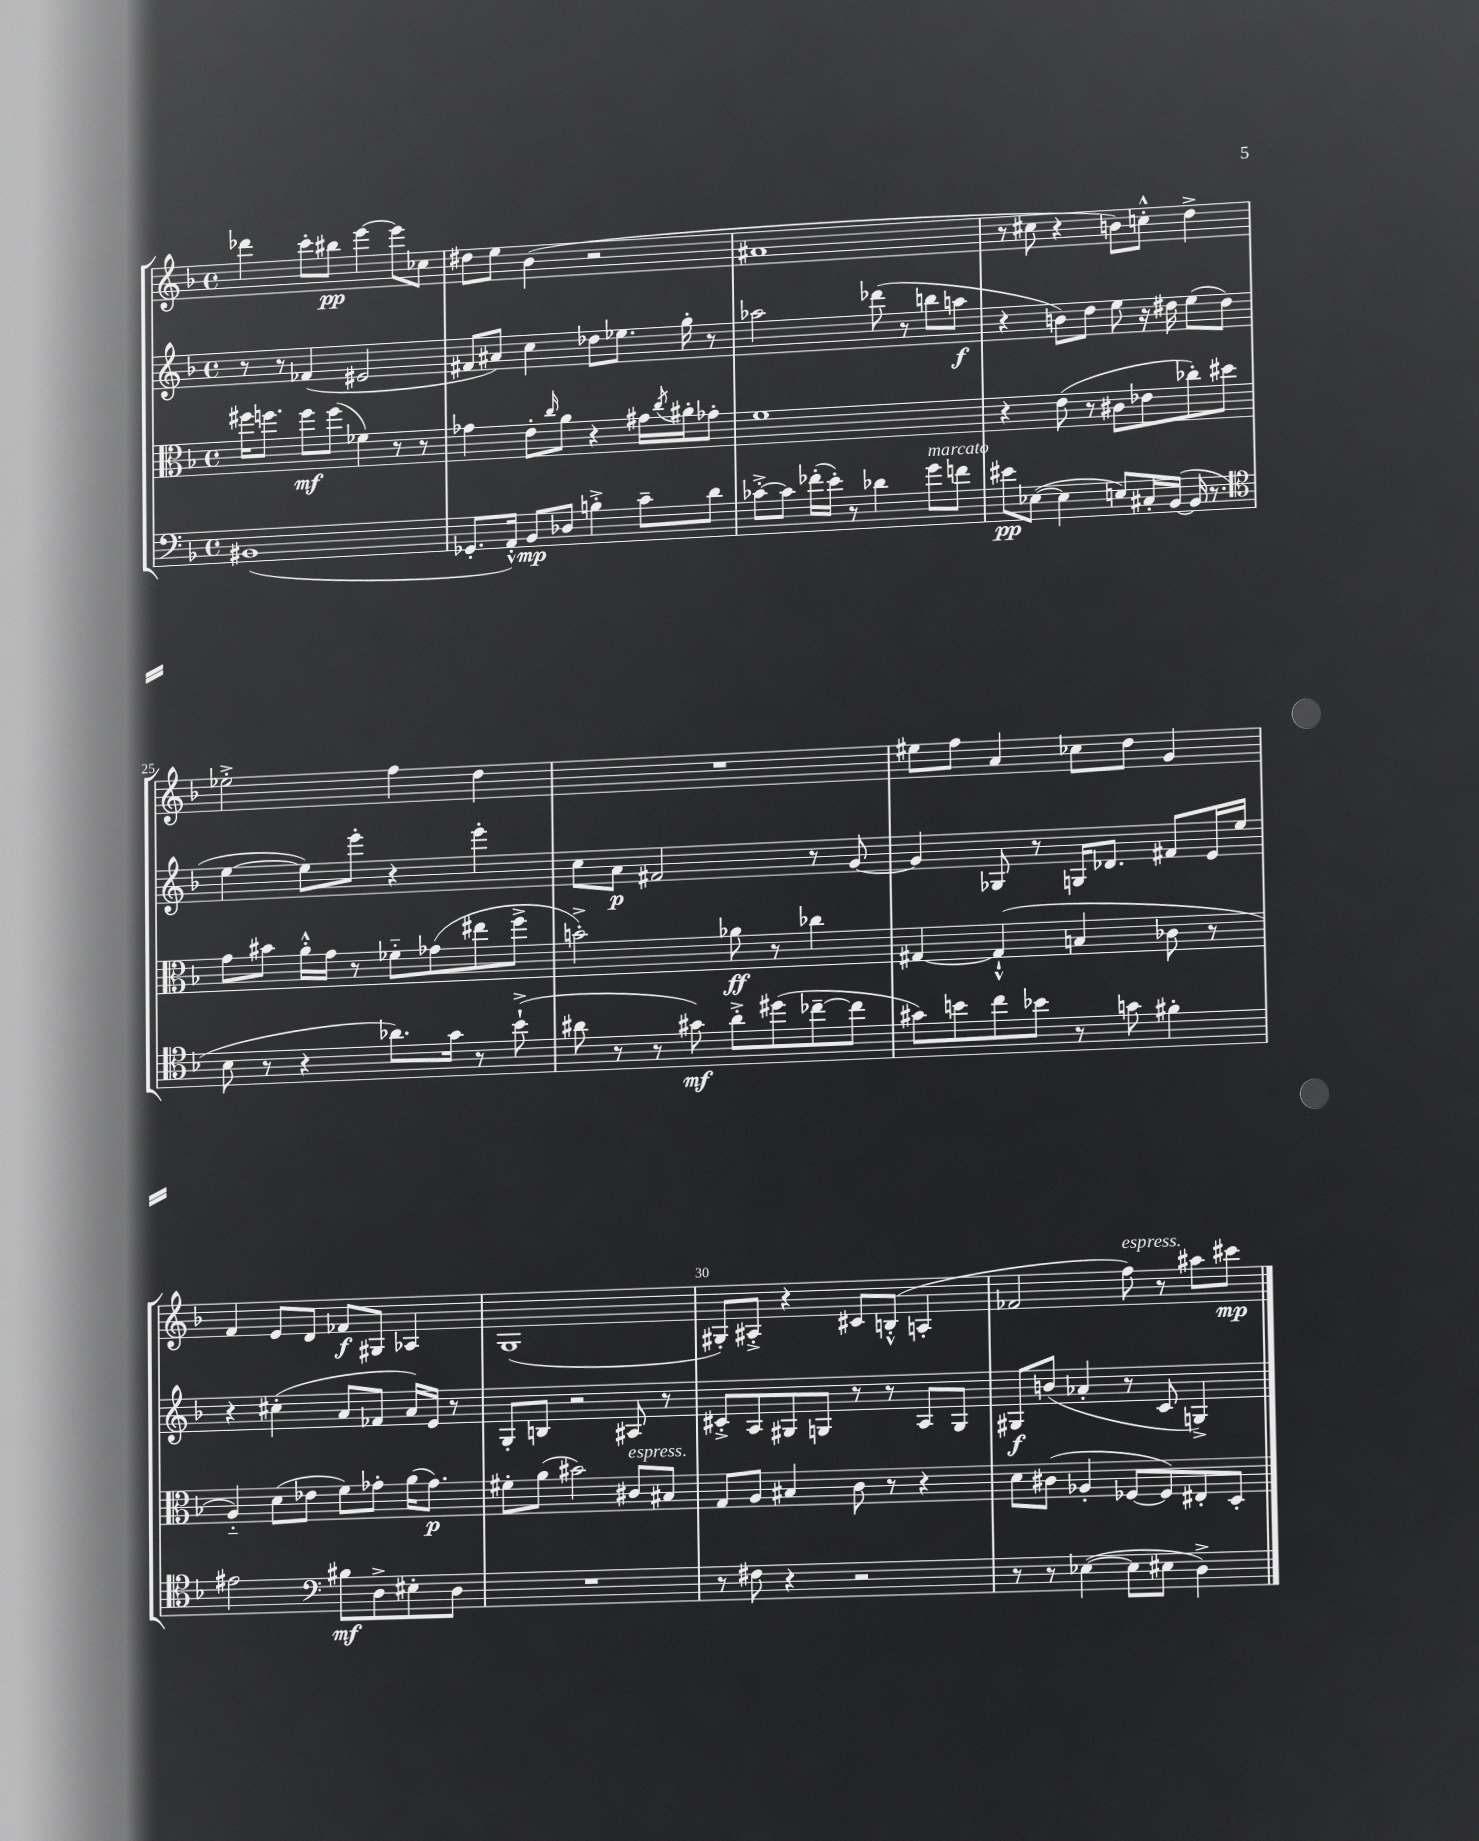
<<
\new StaffGroup <<
\new Staff = "s0" {
    \clef treble \key f \major \defaultTimeSignature \time 4/4
    des'''4 c'''8-. bis''8\pp e'''4~ e'''8 ces''8 |
    dis''8 e''8 bes'4( r2 |
    ais'1 |
    r8 cis''8 r4 b'8) c''8-.-^ d''4-> |
    ees''2-.-> f''4 d''4 |
    R1 |
    eis''8 f''8 a'4 ces''8 d''8 g'4 |
    f'4 e'8 d'8 fes'8\f gis8 aes4 |
    g1( |
    gis8-.) ais8-.-> r4 cis'8 b8-.-^( a4-. |
    fes'2 f''8^\markup { \italic "espress." }) r8 ais''8 cis'''8\mp \bar "|." |
}
\new Staff = "s1" {
    \clef treble \key f \major \defaultTimeSignature \time 4/4
    r8 r8 fes'4( eis'2 |
    fis'8 ais'8) c''4 des''8 ees''8. g''16-. r8 |
    aes''2 des'''8( r8 b''8 a''8\f |
    r4 b'8) d''8 e''8 r16 dis''16 e''8( dis''8 |
    e''4~ e''8) e'''8-. r4 e'''4-. |
    c''8 a'8\p fis'2 r8 g'8~ |
    g'4 ges8 r8 g16 des'8. fis'8 e'16 e''16 |
    r4 cis''4-.( a'8 fes'8 a'16) e'16 r8 |
    g8-. b8 r2 ais8 r8 |
    cis'8-.-> a8 gis8 g8 r8 r8 a8 g8 |
    gis8\f b'8( aes'4-. r8 c'8 g4->) \bar "|." |
}
\new Staff = "s2" {
    \clef alto \key f \major \defaultTimeSignature \time 4/4
    fis''16 f''8. f''8\mf f''8( fes'4) r8 r8 |
    ges'4 e'8-. \grace { c''16 } a'8 r4 gis'16 \acciaccatura { c''8 } ais'16-. ges'8-. |
    f'1 |
    r4 e'8( r8 cis'8 ees'8 ces''8-.) dis''8 |
    g'8 bis'8 a'16-.-^ g'16 r8 fes'8-_ ges'8( eis''8 f''8-> |
    b'2-.->) aes'8\ff r8 ces''4 |
    gis4~ gis4-!-^( b4 ces'8 r8 |
    a4-_) d'8( ees'8 f'8) ges'8-. a'16( ges'8.\p) |
    fis'8-. a'8( bis'2) cis'8^\markup { \italic "espress." } bis8 |
    g8 a8 bis4 c'8 r8 r4 |
    d'8 cis'8( aes4-. fes8~ fes8) eis8-. d8-. \bar "|." |
}
\new Staff = "s3" {
    \clef bass \key f \major \defaultTimeSignature \time 4/4
    bis,1( |
    ges,8.-. a,16-.-^) bes,8\mp des8 b4-.-> c'8-- d'8 |
    ces'8~-.-> ces'8 fes'16-.( e'16-.) r8 des'4 g'8^\markup { \italic "marcato" } f'8 |
    eis'8\pp ees8~( ees4 e8) cis16-. bes,16~( bes,16 r8. |
    \clef tenor bes8 r8 r4 aes'8.) g'16 r8 bes'8-!->( |
    ais'8 r8 r8 gis'8\mf) ais'8-.-> dis''8( ces''8~-- ces''8 |
    gis'8) b'8 c''8 bes'8 r8 g'8 fis'4-. |
    eis'2 \clef bass bis8\mf d8-> eis8-. d8 |
    R1 |
    r8 fis8 r4 r2 |
    r8 r8 ees4~( ees8 eis8 d4->) \bar "|." |
}
>>
>>
\layout { \context { \Score currentBarNumber = #21 \override BarNumber.break-visibility = ##(#f #t #t) barNumberVisibility = #(every-nth-bar-number-visible 5) } }
